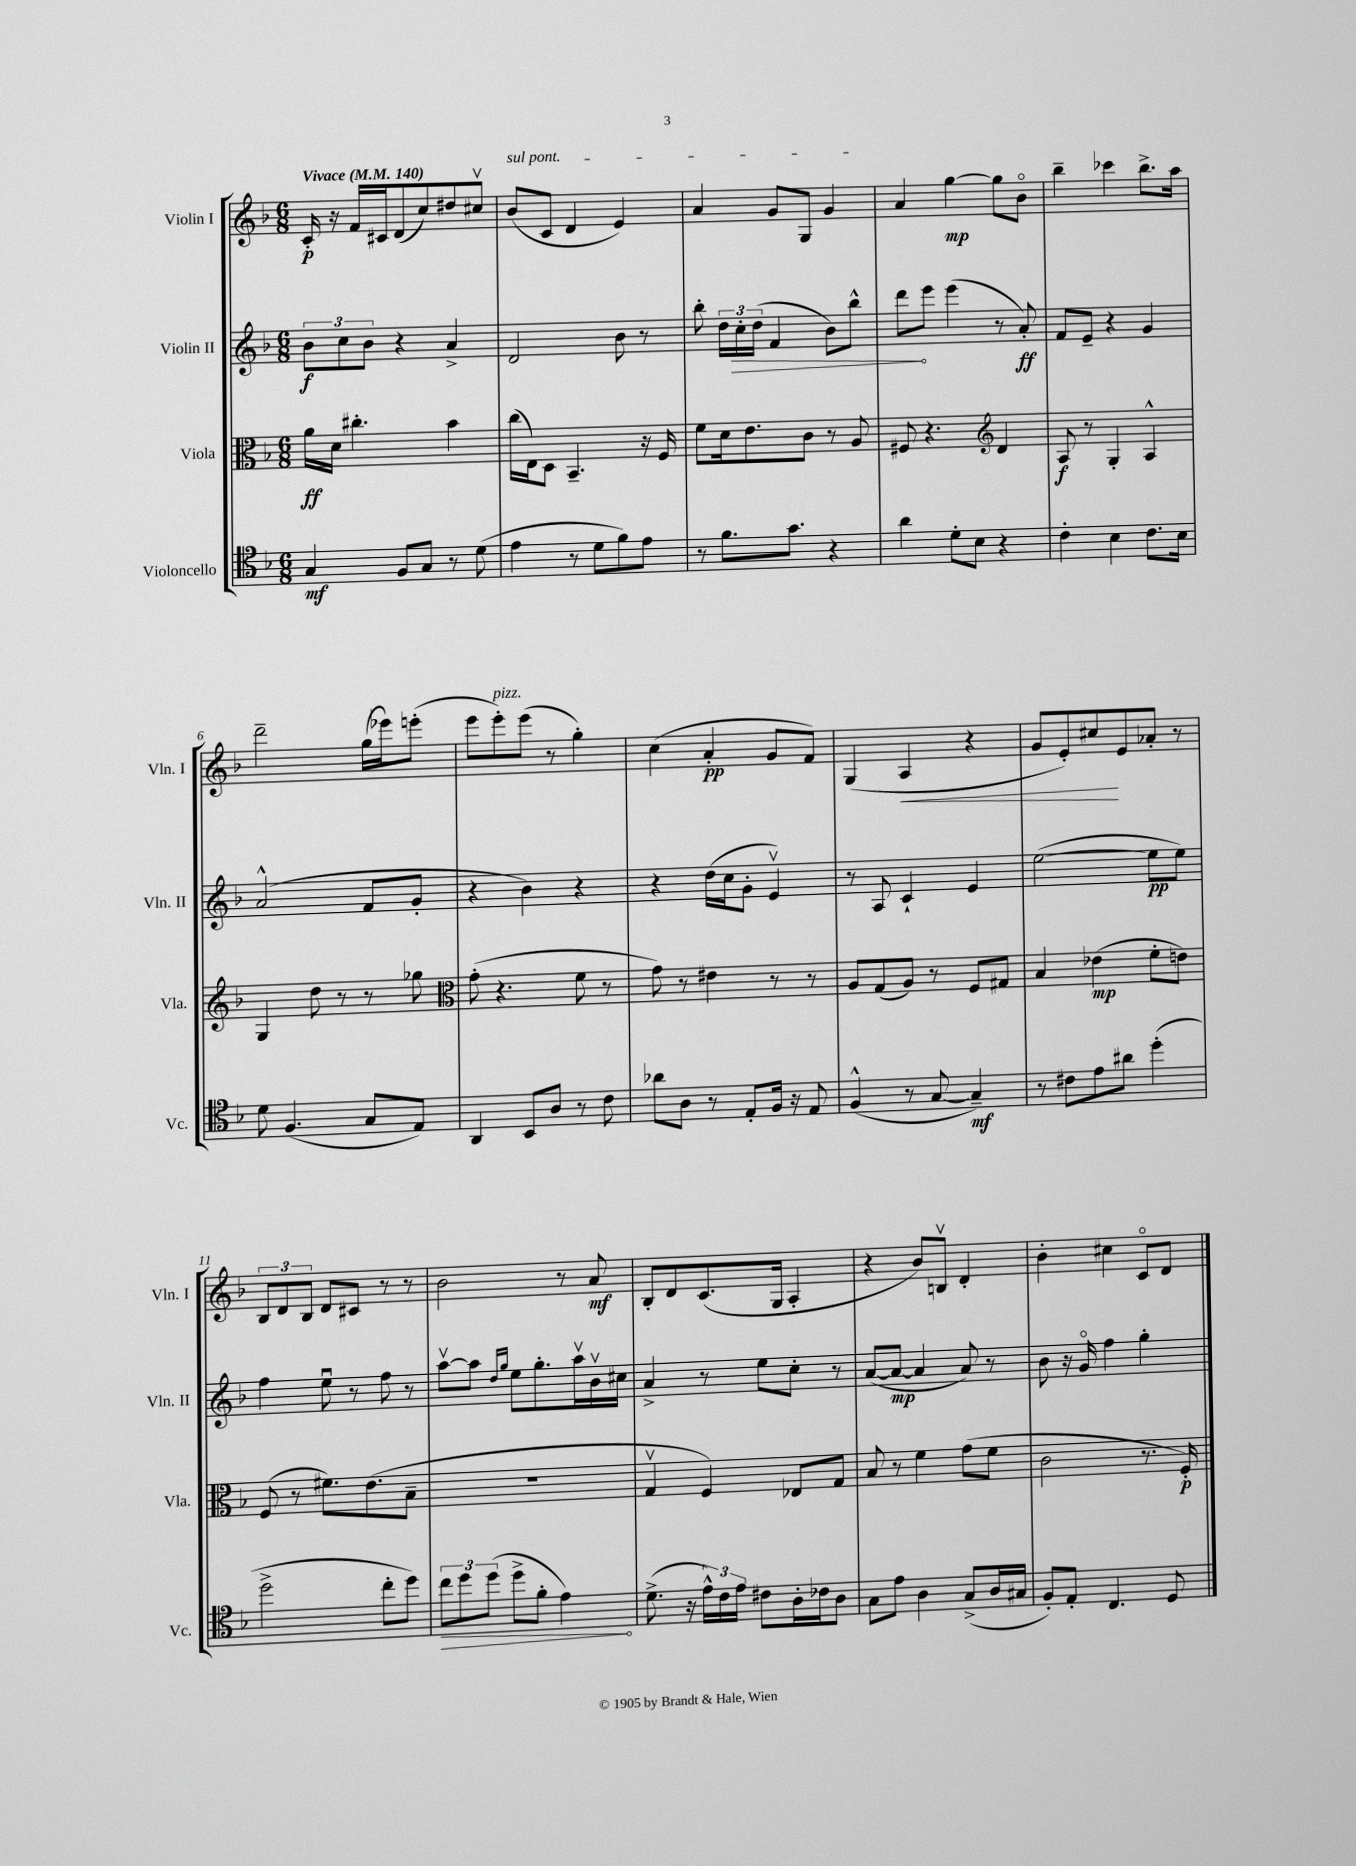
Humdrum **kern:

**kern	**kern	**kern	**kern
*staff4	*staff3	*staff2	*staff1
*clefC4	*clefC3	*clefG2	*clefG2
*k[b-]	*k[b-]	*k[b-]	*k[b-]
*M6/8	*M6/8	*M6/8	*M6/8
*MM140	*MM140	*MM140	*MM140
4G/	16a\LL	12b-\L	16c'/
.	16d\JJ	.	16r
.	.	12cc\	.
.	4.cc#'\	.	16f/LL
.	.	12b-\J	.
.	.	.	16c#/J
8F/L	.	4r	(8d/
8G/J	.	.	8cc/)
8r	4b-\	4a^/	8dd#/
(8d\	.	.	8cc#v/J
=	=	=	=
4e\	(16cc\LL	2d/	(8b-/L
.	16E\J)	.	.
.	8D\J	.	8c/J
8r	4.BB-~/	.	4d/
8d\L	.	.	.
8f\)	.	8b-\	4e/)
8e\J	16r	8r	.
.	16F/	.	.
=	=	=	=
8r	8f\L	8bb-'\	4a/
8.f\L	16d\k	24dd\LL	.
.	.	24cc'\	.
.	8.e\	.	.
.	.	(24dd\JJ	.
.	.	4f/	8g/L
8.g\J	.	.	.
.	8c\J	.	8G/J
4r	8r	8b-\L)	4g/
.	8A/	8bb-^^\J	.
=	=	=	=
4a\	8F#/	8ddd\L	4a/
.	4.r	8eee\J	.
8d'\L	.	(4eee\	[4gg\
8B-\J	.	.	.
*	*clefG2	*	*
4r	4d/	8r	8gg\]L
.	.	8a'/)	8b-o\J
=	=	=	=
4c'\	8A/	8f/L	4bb-~\
.	8r	8e~/J	.
4B-\	4G'/	4r	4ccc-\
8.c\L	4A^^/	4g/	8.bb-^\L
16B-\Jk	.	.	16aa\Jk
=	=	=	=
8d\	4G/	(2a^^/	2ddd~\
(4.F/	.	.	.
.	8dd\	.	.
.	8r	.	.
8G/L	8r	8f/L	(16gg\LL
.	.	.	16eee-\J)
8E/J)	8gg-\	8g'/J	(8eee'\J
=	=	=	=
*	*clefC3	*	*
4AA/	(8g'\	4r	8eee\L
.	4.r	.	8eee'\)
8BB-/L	.	4b-\)	(8eee\J
8A/J	.	.	8r
8r	8f\	4r	4gg'\)
8c\	8r	.	.
=	=	=	=
8a-\L	8g\)	4r	(4cc\
8A\J	8r	.	.
8r	4e#\	(16dd\LL	4a'/
.	.	16cc\J	.
8E'/L	.	8g'\J	.
16F/Jk	8r	4ev/)	8g/L
16r	.	.	.
8E/	8r	.	8f/J)
=	=	=	=
(4F^^/	8A/L	8r	(4G/
.	(8G/	8A/	.
8r	8A/J)	4c`/	4A/
[8G/	8r	.	.
4G~/])	8F/L	4e/	4r
.	8G#/J	.	.
=	=	=	=
8r	4B-/	([2ee\	8g/L
8c#\L	.	.	8e'/)
8e\	(4e-\	.	8cc#/
8a#\J	.	.	8e/
(4dd'\	8f'\L	8ee\]L	8a-'/J
.	8e\J)	8ee\J)	8r
=	=	=	=
2dd^\	(8F/	4ff\	12B-/L
.	.	.	12d/
.	8r	.	.
.	.	.	12B-/J
.	8.f#\L)	8eeu\	8d/L
.	.	8r	8c#/J
.	(8.e\	.	.
8cc'\L	.	8ff\	8r
8dd\J)	8B-~\J	8r	8r
=	=	=	=
12cc\L	2.r	[8aav\L	2b-\
12dd\	.	.	.
.	.	8aa\]J	.
(12dd\J	.	.	.
.	.	16qqdd/LL	.
.	.	16qqgg/JJ	.
8dd^\L	.	8ee\L	.
8f'\J	.	8.gg'\	.
4e\)	.	.	8r
.	.	16aav\L	.
.	.	16b-v\	8a/
.	.	16cc#\JJ	.
=	=	=	=
(8.d^\	4Gv/	4a^/	8B-'/L
.	.	.	8d/
16r	.	.	.
24e^^\LL)	4F/)	8r	(8.c/
24c\	.	.	.
24e\JJ	.	.	.
8c#\L	.	8ee\L	.
.	.	.	16G/Jk
16A'\L	8E-/L	8cc'\J	4A'/
16c-\J	.	.	.
8A\J	8G/J	8r	.
=	=	=	=
8G\L	8B-/	([8a/L	4r
8e\J	8r	8a/_J	.
4A\	4f\	4a/]	8b-/L)
.	.	.	8Bv/J
(8G^/L	(8g\L	8a/)	4d'/
16A/L	8f\J	8r	.
16G#/JJ	.	.	.
=	=	=	=
8F'/L)	2c\	8b-\	4b-'\
8E'/J	.	16r	.
.	.	16go/	.
4.C/	.	4ff\	4cc#\
.	8.r	4gg'\	8co/L
8D/	.	.	8d/J
.	16F'/)	.	.
==	==	==	==
*-	*-	*-	*-
